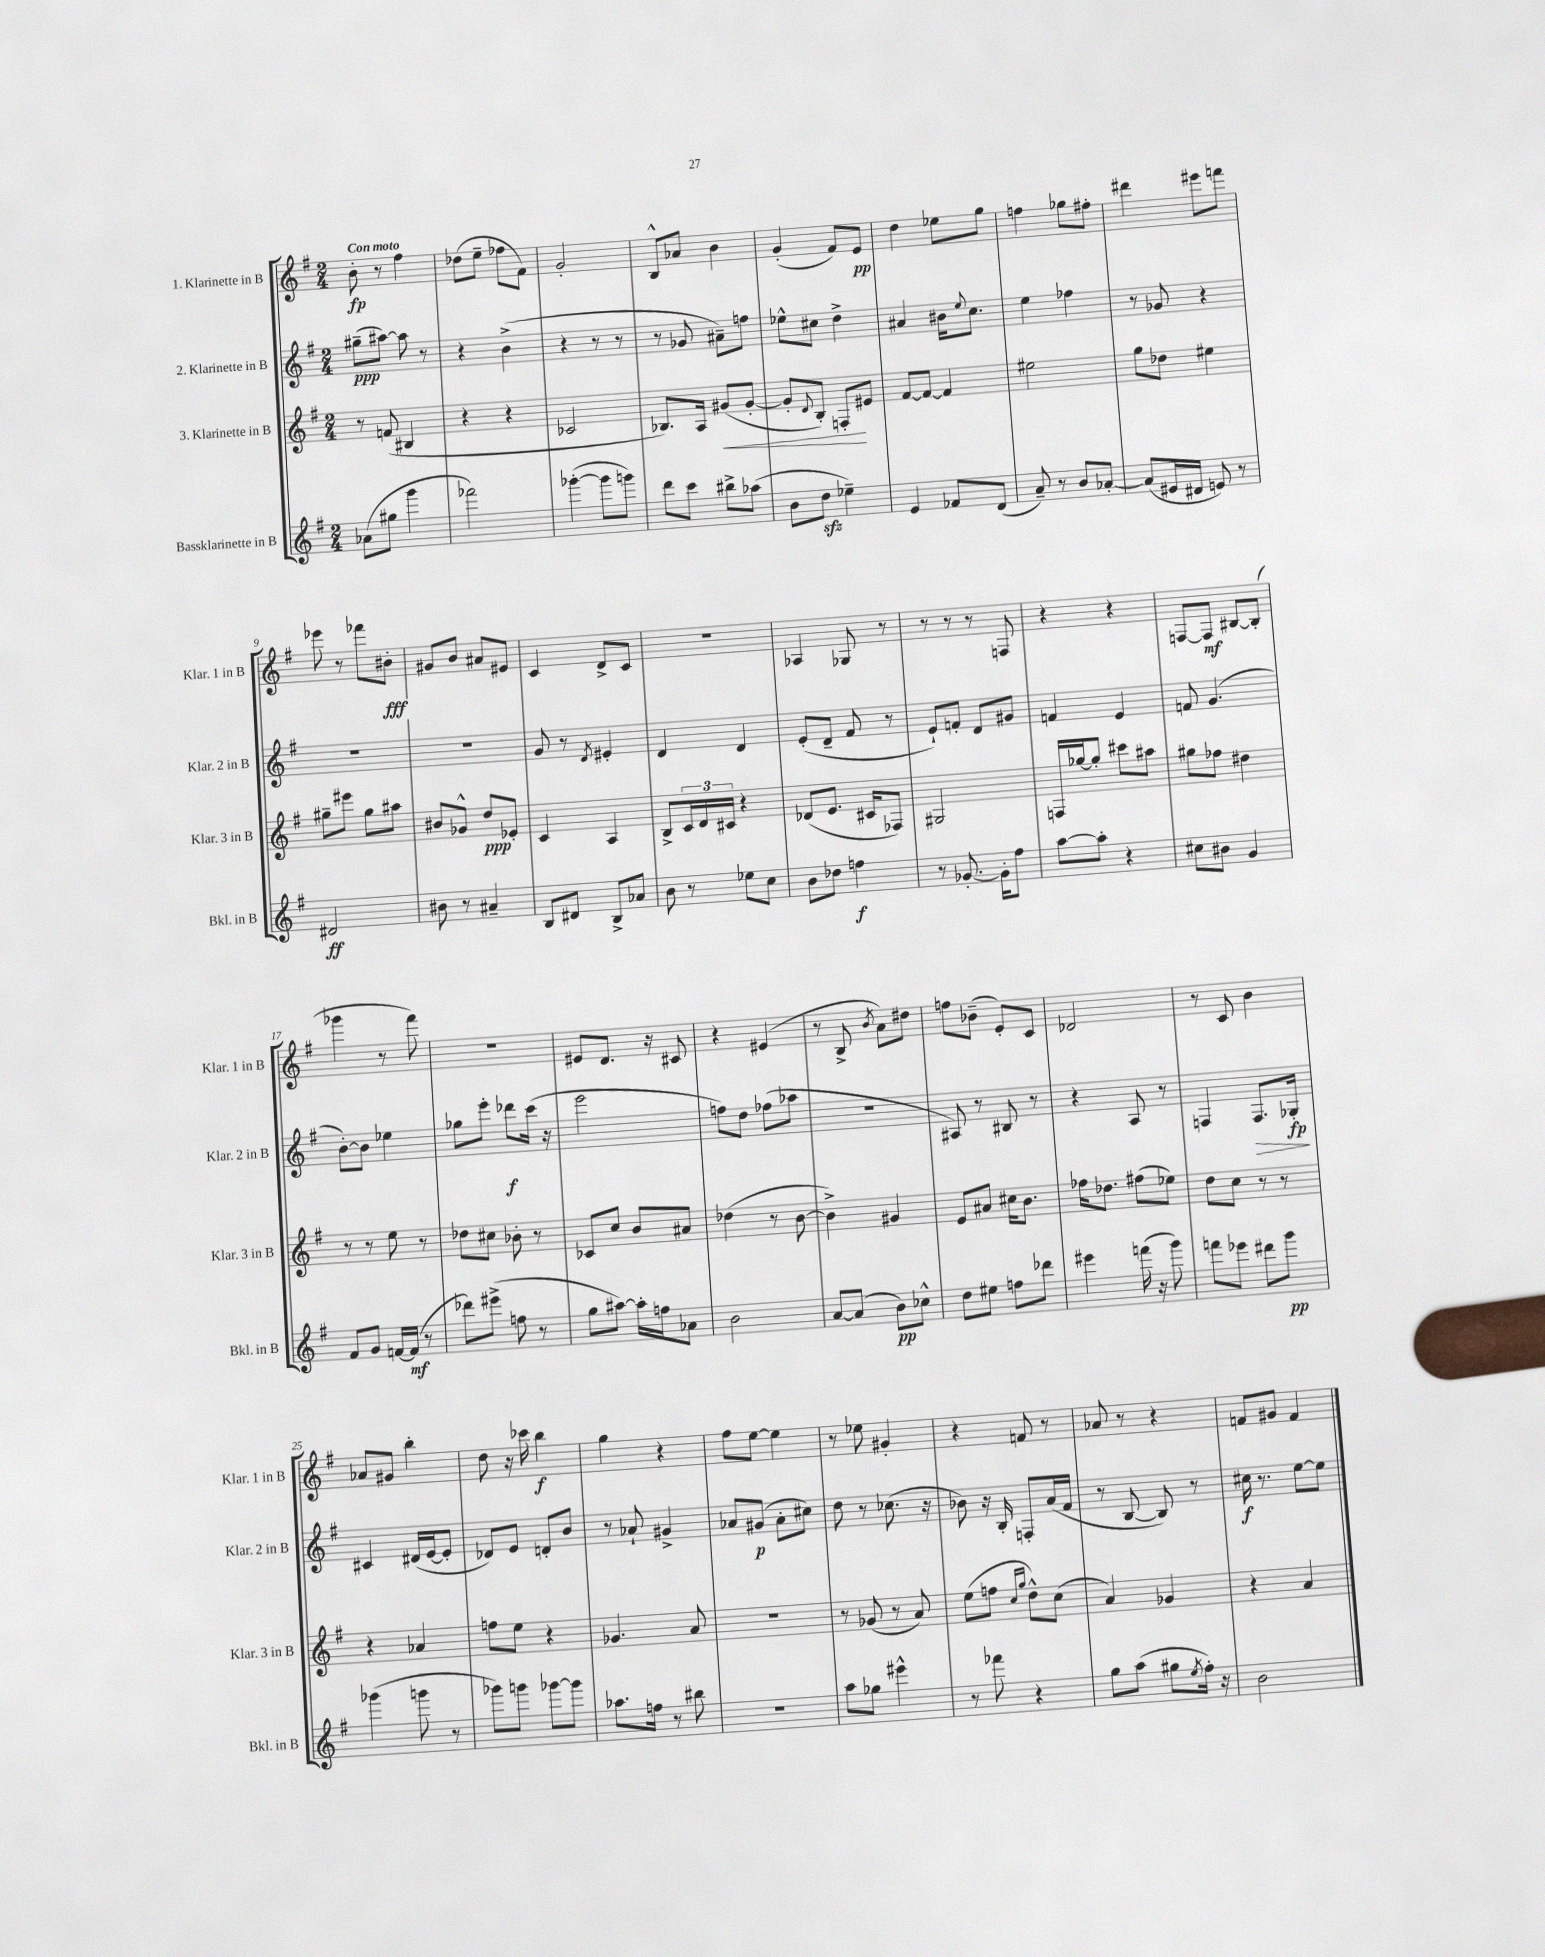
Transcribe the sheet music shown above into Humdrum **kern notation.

**kern	**dynam	**kern	**dynam	**kern	**dynam	**kern	**dynam
*part4	*part4	*part3	*part3	*part2	*part2	*part1	*part1
*staff4	*staff4	*staff3	*staff3	*staff2	*staff2	*staff1	*staff1
*I"Bassklarinette in B	*	*I"3. Klarinette in B	*	*I"2. Klarinette in B	*	*I"1. Klarinette in B	*
*I'Bkl. in B	*	*I'Klar. 3 in B	*	*I'Klar. 2 in B	*	*I'Klar. 1 in B	*
*clefG2	*	*clefG2	*	*clefG2	*	*clefG2	*
*k[f#]	*	*k[f#]	*	*k[f#]	*	*k[f#]	*
*M2/4	*	*M2/4	*	*M2/4	*	*M2/4	*
=1	=1	=1	=1	=1	=1	=1	=1
!	!	!	!	!	!	!LO:TX:a:B:t=Con moto	!
(8a-X\L	.	8r	.	(8gg#X~\L	ppp	8b'\	fp
8gg#X\J	.	(8fn/	.	[8aa#X\J)	.	8r	.
4ggg\	.	4B#X/	.	8aa#\]	.	4ff#\	.
.	.	.	.	8r	.	.	.
=2	=2	=2	=2	=2	=2	=2	=2
2fff-X\)	.	4r	.	4r	.	(8dd-X\L	.
.	.	.	.	.	.	8ee~\J	.
.	.	4r	.	(4b^\	.	8ff-X\L	.
.	.	.	.	.	.	8f#\J)	.
=3	=3	=3	=3	=3	=3	=3	=3
([4ggg-X'\	.	2c-X/	.	4r	.	2g'/	.
8ggg-\L]	.	.	.	8r	.	.	.
8gggn\J)	.	.	.	8r	.	.	.
=4	=4	=4	=4	=4	=4	=4	=4
8ddd\L	.	8.B-X/L)	.	8r	.	8B^^/L	.
8ccc\J	.	.	.	8g-X/	.	8a-X/J	.
.	.	16A/Jk	.	.	.	.	.
!	!	!	!LO:HP:b	!	!	!	!
8bb#X^\L	.	(8g#X/L	<	8a#X~\L)	.	4b\	.
(8aa-X\J	.	[8g#'/J	.	8ffn\J	.	.	.
=5	=5	=5	=5	=5	=5	=5	=5
8b\L	.	8g#'/L]	.	8ee-X^^\L	.	(4g'/	.
.	.	8qqd/	.	.	.	.	.
8ddzz\J	.	8B'/J)	.	8cc#X\J	.	.	.
4ee-X~\)	.	8Fn'/L	.	4dd^\	.	8f#/L)	.
.	.	8e#X/J	[	.	.	8e/J	pp
=6	=6	=6	=6	=6	=6	=6	=6
4e/	.	[8f#/L	.	4a#X/	.	4dd\	.
.	.	8f#/J_	.	.	.	.	.
8f-X/L	.	4f#/]	.	16b#X\KL	.	8ee-X\L	.
.	.	.	.	8qqee/	.	.	.
.	.	.	.	8.cc\J	.	.	.
(8d/J	.	.	.	.	.	8gg\J	.
=7	=7	=7	=7	=7	=7	=7	=7
8a~/)	.	2ee#X\	.	4ee\	.	4ffn\	.
8r	.	.	.	.	.	.	.
8b/L	.	.	.	4ff-X\	.	8gg-X\L	.
[8a-X'/J	.	.	.	.	.	8ff#X'\J	.
=8	=8	=8	=8	=8	=8	=8	=8
(8a-/L]	.	8gg\L	.	8r	.	4ddd#X\	.
16e#X/L	.	8dd-X\J	.	8g-X/	.	.	.
16d#X/JJ	.	.	.	.	.	.	.
8en/)	.	4ee#X\	.	4r	.	8eee#X\L	.
8r	.	.	.	.	.	8fffn\J	.
!!LO:LB:g=z
=9	=9	=9	=9	=9	=9	=9	=9
2d#X/	ff	8gg#X~\L	.	2r	.	8eee-X\	.
.	.	8eee#X\J	.	.	.	8r	.
.	.	8gg#\L	.	.	.	8fff-X\L	.
.	.	8aa#X\J	.	.	.	8b#X'\J	fff
=10	=10	=10	=10	=10	=10	=10	=10
8b#X\	.	8b#X/L	.	2r	.	8g#X/L	.
8r	.	8g-X^^/J	.	.	.	8b/J	.
4a#X~/	.	8dd/L	ppp	.	.	8a#X/L	.
.	.	8e-X'/J	.	.	.	8e#X/J	.
=11	=11	=11	=11	=11	=11	=11	=11
8B/L	.	4c/	.	8g/	.	4c/	.
8d#X/J	.	.	.	8r	.	.	.
.	.	.	.	8qd/	.	.	.
8B^/L	.	4A/	.	4e#X'/	.	8d^/L	.
8a-X/J	.	.	.	.	.	8c/J	.
=12	=12	=12	=12	=12	=12	=12	=12
8b\	.	8B^/L	.	4d/	.	2r	.
8r	.	24c/L	.	.	.	.	.
.	.	24d/	.	.	.	.	.
.	.	24c#X/JJ	.	.	.	.	.
8ee-X\L	.	4r	.	4d/	.	.	.
8cc\J	.	.	.	.	.	.	.
=13	=13	=13	=13	=13	=13	=13	=13
8b\L	.	(8d-X/L	.	(8e'/L	.	4A-X/	.
8dd-X\J	.	8.e/J	.	8d~/J	.	.	.
4ffn\	f	.	.	8f#/	.	8G-X/	.
.	.	16c#X/KL	.	.	.	.	.
.	.	8F-X/J)	.	8r	.	8r	.
=14	=14	=14	=14	=14	=14	=14	=14
8r	.	2G#X/	.	8e`/L)	.	8r	.
[8.g-X'/	.	.	.	8fn'/J	.	8r	.
.	.	.	.	8d/L	.	8r	.
16g-'\KL]	.	.	.	.	.	.	.
8ff#\J	.	.	.	8g#X/J	.	8Fn/	.
=15	=15	=15	=15	=15	=15	=15	=15
[8aa\L	.	16Fn/LL	.	4fn/	.	4r	.
.	.	[16gg-X/J	.	.	.	.	.
8aa'\J]	.	8gg-'/J]	.	.	.	.	.
4r	.	8ccc#X\L	.	4e/	.	4r	.
.	.	8aa#X\J	.	.	.	.	.
=16	=16	=16	=16	=16	=16	=16	=16
8cc#X\L	.	8gg#X\L	.	8fn/	.	[8Fn/L	.
8b#X\J	.	8ff-X\J	.	(4.g/	.	8F/J]	mf
4g/	.	4dd#X\	.	.	.	[8B#X/L	.
.	.	.	.	.	.	(8B#'/J]	.
!!LO:LB:g=z
=17	=17	=17	=17	=17	=17	=17	=17
8f#/L	.	8r	.	[8b'\L)	.	4ggg-X\	.
8g/J	.	8r	.	8b\J]	.	.	.
[16fn/LL	.	8ee\	.	4ee-X\	.	8r	.
(16f/JJ]	mf	.	.	.	.	.	.
8r	.	8r	.	.	.	8fff#\)	.
=18	=18	=18	=18	=18	=18	=18	=18
8ddd-X\L)	.	8dd-X\L	.	8gg-X\L	.	2r	.
(8eee#X^\J	.	8cc#X\J	.	8eee'\J	.	.	.
8ffn\	.	8b-X'\	.	8ddd-X\L	f	.	.
8r	.	8r	.	(16ccc\Jk	.	.	.
.	.	.	.	16r	.	.	.
=19	=19	=19	=19	=19	=19	=19	=19
8gg\L	.	8c-X/L	.	2eee\	.	8e#X/L	.
[8aa#X\J)	.	8cc/J	.	.	.	8.d/J	.
16aa#'\LL]	.	8b/L	.	.	.	.	.
16ffn\J	.	.	.	.	.	16r	.
8a-X\J	.	8a#X/J	.	.	.	8c#X/	.
=20	=20	=20	=20	=20	=20	=20	=20
2b\	.	(4dd-X\	.	8ffn\L)	.	4r	.
.	.	.	.	8dd\J	.	.	.
.	.	8r	.	(8ff-X\L	.	(4e#X/	.
.	.	[8b\	.	8aa-X\J	.	.	.
=21	=21	=21	=21	=21	=21	=21	=21
[8a/L	.	4b^\])	.	2r	.	8r	.
(8a/J]	.	.	.	.	.	8B^/	.
.	.	.	.	.	.	8qb/	.
8b\L)	pp	4g#X/	.	.	.	8a\L)	.
8cc-X^^\J	.	.	.	.	.	8dd#X\J	.
=22	=22	=22	=22	=22	=22	=22	=22
8dd\L	.	8e/L	.	8A#X/)	.	8ffn\L	.
8ee#X\J	.	8a#X/J	.	8r	.	(8b-X~\J	.
8ffn\L	.	16cc#X\KL	.	8B#X/	.	8e'/L)	.
.	.	8.b\J	.	.	.	.	.
8ddd-X\J	.	.	.	8r	.	8c/J	.
=23	=23	=23	=23	=23	=23	=23	=23
4eee#X\	.	16ff-X\KL	.	4r	.	2d-X/	.
.	.	8.dd-X\J	.	.	.	.	.
(16fffn\	.	(8ff#X\L	.	8A/	.	.	.
16r	.	.	.	.	.	.	.
8ggg\)	.	8ee-X\J)	.	8r	.	.	.
=24	=24	=24	=24	=24	=24	=24	=24
8fffn\L	.	8dd\L	.	4Fn/	.	8r	.
8eee-X\J	.	8cc\J	.	.	.	8c/	.
!	!	!	!	!	!LO:HP:b	!	!
8ddd#X\L	.	8r	.	8.F/L	>	4b\	.
8ggg\J	pp	8r	.	.	.	.	.
.	.	.	.	16G-X'/Jk	fp	.	.
.	.	.	.	.	]	.	.
!!LO:LB:g=z
=25	=25	=25	=25	=25	=25	=25	=25
(4ggg-X\	.	4r	.	4c#X/	.	8a-X/L	.
.	.	.	.	.	.	8g#X/J	.
8gggn\	.	4a-X/	.	(16d#X/LL	.	4bb'\	.
.	.	.	.	[16e/J	.	.	.
8r	.	.	.	8e'/J]	.	.	.
=26	=26	=26	=26	=26	=26	=26	=26
8ggg-X\L)	.	8ffn\L	.	8d-X/L)	.	8dd\	.
8gggn\J	.	8ee\J	.	8e/J	.	16r	.
.	.	.	.	.	.	16ccc-X\	.
[8ggg-X\L	.	4r	.	8dn'/L	.	4bb\	f
8ggg-\J]	.	.	.	8b/J	.	.	.
=27	=27	=27	=27	=27	=27	=27	=27
8.aa-X\L	.	4.g-X/	.	8r	.	4gg\	.
.	.	.	.	8a-X`/	.	.	.
16ffn\Jk	.	.	.	.	.	.	.
8r	.	.	.	4g#X^/	.	4r	.
8bb#X\	.	8a/	.	.	.	.	.
=28	=28	=28	=28	=28	=28	=28	=28
2r	.	2r	.	8a-X/L	.	8ff#\L	.
.	.	.	.	(8g#X/J	p	[8ee\J	.
.	.	.	.	8a-'\L	.	4ee\]	.
.	.	.	.	8cc#X\J)	.	.	.
=29	=29	=29	=29	=29	=29	=29	=29
8aa\L	.	8r	.	8dd\	.	8r	.
8gg-X\J	.	(8g-X/	.	8r	.	8ee-X\	.
4eee#X^^\	.	8r	.	(8.cc-X\	.	4g#X'/	.
.	.	8a/)	.	.	.	.	.
.	.	.	.	16r	.	.	.
=30	=30	=30	=30	=30	=30	=30	=30
8r	.	(8ee\L	.	8b-X\)	.	4r	.
8fff-X\	.	8ffn\J	.	16r	.	.	.
.	.	.	.	16B'/	.	.	.
.	.	16qqcc/LL	.	.	.	.	.
.	.	16qqgg/JJ	.	.	.	.	.
4r	.	8dd^^\L)	.	8Fn'/L	.	8fn/	.
.	.	(8cc\J	.	(16a/L	.	8r	.
.	.	.	.	16f#/JJ	.	.	.
=31	=31	=31	=31	=31	=31	=31	=31
8gg\L	.	4a/)	.	8r	.	8a-X/	.
(8aa\J	.	.	.	[8B/	.	8r	.
8gg#X\L	.	4g-X/	.	8B/])	.	4r	.
8qee/	.	.	.	.	.	.	.
16ff#'\Jk)	.	.	.	8r	.	.	.
16r	.	.	.	.	.	.	.
=32	=32	=32	=32	=32	=32	=32	=32
2b\	.	4r	.	16cc#X\	f	8fn/L	.
.	.	.	.	8.r	.	.	.
.	.	.	.	.	.	8g#X/J	.
.	.	4a/	.	[8ee\L	.	4f/	.
.	.	.	.	8ee\J]	.	.	.
==	==	==	==	==	==	==	==
*-	*-	*-	*-	*-	*-	*-	*-
